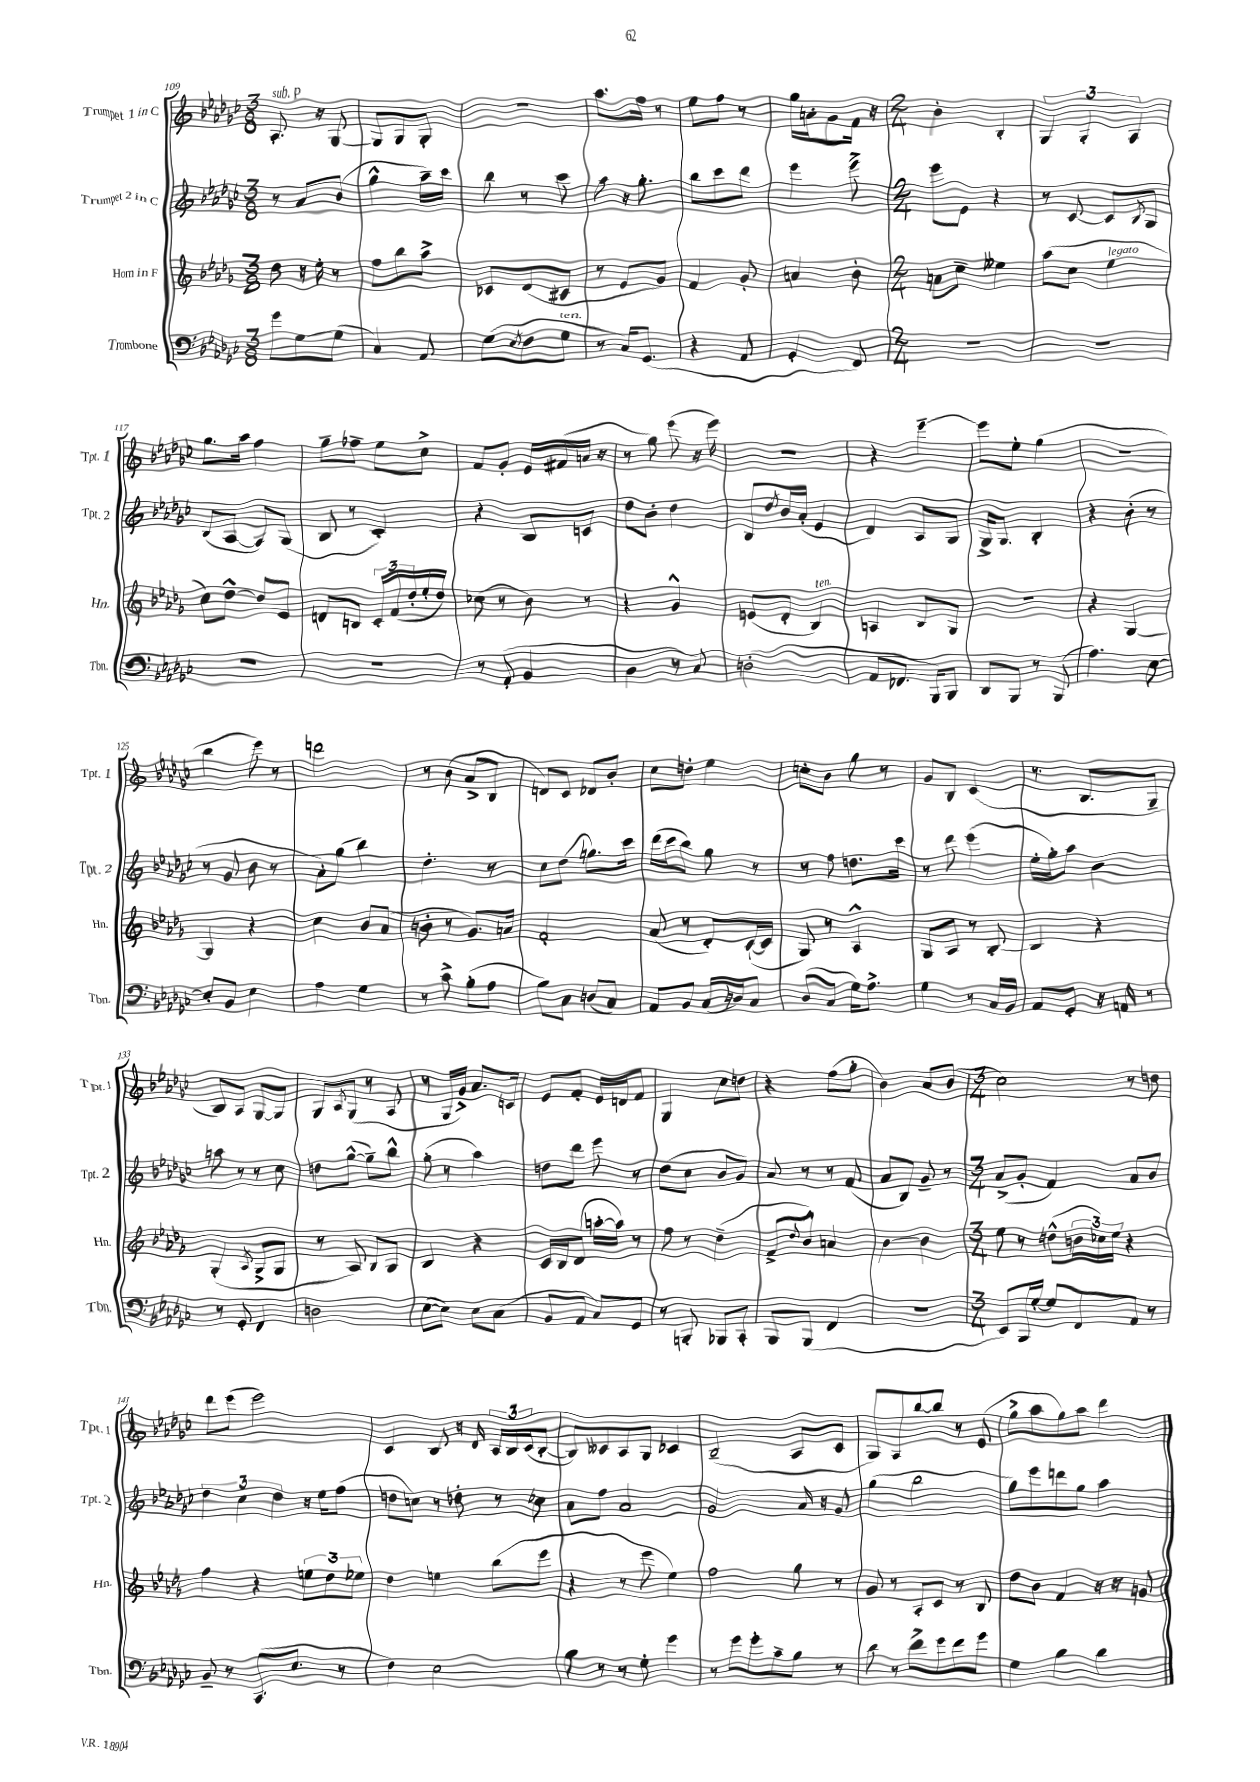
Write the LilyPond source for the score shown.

<<
\new StaffGroup <<
\new Staff = "s0" \with { instrumentName = "Trumpet 1 in C" shortInstrumentName = "Tpt. 1" } {
    \clef treble \key ges \major \numericTimeSignature \time 3/8
    aes8.-.^\markup { \italic "sub. p" } r16 ges8~ |
    ges8 ges8 ges8-. |
    R4. |
    aes''8. f''16 r8 |
    ees''8 f''8 r8 |
    ges''16 a'16-. ges'8 f'16 r16 |
    \numericTimeSignature \time 2/4 bes'4-. bes4-. |
    \tuplet 3/2 { ges4 ges4-. aes4 } |
    ges''8. aes''16 f''4 |
    ges''8-- fes''8-- ees''8 ces''8-> |
    f'8 ges'8-. ees'16 fis'16( a'16 r16 |
    r8 ges''8) ees'''8( r16 ees'''16) |
    R2 |
    r4 ees'''4~-- |
    ees'''8 ees''8-. ges''4( |
    r2 |
    bes''4 ees'''8) r8 |
    d'''2 |
    r8 bes'8( aes'8-> bes8 |
    d'8) ces'8 des'8 bes'8-. |
    ces''8 d''8-. ees''4 |
    c''8-. bes'8 ges''8 r8 |
    ges'8 bes8 ces'4( |
    r8. bes8. ges8-- |
    bes8) aes8 ges8~ ges8 |
    ges8 \acciaccatura { aes8 } ges8( r8 aes8 |
    r8 ges16 ges'16->) aes'8. c'16 |
    ees'8 f'8-. ees'16 d'16 f'8 |
    ges4 ces''8 d''8 |
    r4 f''8( ges''8-. |
    bes'4) aes'8 bes'8( |
    \numericTimeSignature \time 3/4 ces''2) r8 d''8 |
    des'''8 ees'''8( ees'''2) |
    ces'4 bes8 r16 des'16 \tuplet 3/2 { aes16 bes16 ces'16( } bes8~-. |
    bes8) ceses'8 aes8 ges8 ces'4 |
    bes2--( aes8 ces'8 |
    ges8) aes8 bes''8~ bes''8 r8 ees'8( |
    ges''8-> aes''8 ges''8) aes''8 des'''4 \bar "|." |
}
\new Staff = "s1" \with { instrumentName = "Trumpet 2 in C" shortInstrumentName = "Tpt. 2" } {
    \clef treble \key ges \major \numericTimeSignature \time 3/8
    r8 aes'8 bes'8( |
    ges''4-^ aes''16--) ces'''16 |
    bes''8 r8 ces'''8 |
    aes''8 r16 ges''8.-. |
    bes''8 ces'''8 des'''8 |
    ees'''4 ees'''8-> |
    \numericTimeSignature \time 2/4 ees'''8 ees'8 r4 |
    r8 ces'8~ ces'8 \acciaccatura { bes8 } ges8 |
    bes8( aes8~ aes8) ges8( |
    bes8 r8 ces'4-.) |
    r4 bes8 c'8 |
    des''8 bes'8-. des''4 |
    bes8 \acciaccatura { des''8 } bes'16 aes'16-.( ees'4 |
    des'4) aes8 ges8 |
    ges16-> ges8. bes4-. |
    r4 bes'8-.( r8 |
    r8 ges'8 bes'8 r8 |
    aes'8-.) ges''8( bes''4) |
    des''4.-. r8 |
    ces''8 des''8( g''8.) ces'''16 |
    des'''16( ces'''16 bes''8) ges''8 r8 |
    r8 f''8 d''8. ces'''16 |
    r8 des'''8 ees'''4( |
    ees''16-. ges''16-.) aes''8 bes'4 |
    a''8 r8 r8 ces''8 |
    d''8 ges''8~-^( ges''8--) bes''8-^ |
    ges''8-.( r8 aes''4) |
    d''8 des'''8 ees'''8 r8 |
    des''8( ces''8 bes'8 ges'8) |
    aes'8 r8 r8 f'8( |
    aes'8 bes8) ges'8-- r8 |
    \numericTimeSignature \time 3/4 aes'8->( ges'8-. f'4) aes'8 bes'8 |
    \tuplet 3/2 { des''4 ces''4 des''4 } r16 ees''16 f''8( |
    d''8 c''8) r8 des''8-. r8 ces''8 |
    aes'8 f''8 aes'2 |
    ges'2 aes'16 r16 ges'8 |
    ges''4( bes''2 |
    ges''8) ees'''8 d'''8 ges''8 aes''4 \bar "|." |
}
\new Staff = "s2" \with { instrumentName = "Horn in F" shortInstrumentName = "Hn." } {
    \clef treble \key des \major \numericTimeSignature \time 3/8
    des''8 r16 ees''16-. r8 |
    f''8 bes''8 aes''8-> |
    ces'8 des'8( cis'8 |
    r8 ees'8 ges'8) |
    f'4 ges'8-. |
    a'4 bes'8-. |
    \numericTimeSignature \time 2/4 a'8 c''8-- eeses''4 |
    aes''8( c''8 ees''4^\markup { \italic "legato" } |
    c''8) des''8~-^ des''8 ees'8 |
    d'8 b8 \tuplet 3/2 { c'16-. f'16( des''16-. } ees''16-. des''16) |
    ces''8( r8 bes'8) r8 |
    r4 ges'4-^ |
    e'8( des'8-. bes4^\markup { \italic "ten." }) |
    a4 bes8 ges8 |
    r2 |
    r4 ges4~ |
    ges4 r4 |
    c''4 bes'8 aes'8( |
    b'8-. r8 ges'8.) a'16 |
    f'2-. |
    aes'8( r8 des'8-.) c'16~-!( c'16 |
    ges8) r8 aes4-^ |
    ges8 aes8 r8 bes8~-. |
    bes4 r4 |
    ges4-.( \acciaccatura { aes8 } ges8-> ges8 |
    r8 aes8) bes8 ges8 |
    bes4 r4 |
    c'16 bes16 des'8( a''16~-. a''16) r8 |
    f''8 r8 des''4--( |
    f'8-> \appoggiatura { des''8 } bes'8-^) a'4 |
    bes'4~ bes'4 |
    \numericTimeSignature \time 3/4 ees''8 r8 d''8-^( \tuplet 3/2 { b'16 ces''16) ees''16 } r4 |
    f''4 r4 \tuplet 3/2 { e''8 des''8 ees''8 } |
    des''4 e''4 bes''8( ees'''8 |
    r4 r8 ees'''8 ees''4) |
    f''2 ges''8 r8 |
    ges'8 r8 aes8-. c'8 r8 bes8 |
    des''8 bes'8 f'4 r16 r16 g'8 \bar "|." |
}
\new Staff = "s3" \with { instrumentName = "Trombone" shortInstrumentName = "Tbn." } {
    \clef bass \key ges \major \numericTimeSignature \time 3/8
    ges'8 ges8~ ges8( |
    ces4) aes,8 |
    ges8( \acciaccatura { ees8 } f8 ges8^\markup { \italic "ten." } |
    r8 ces16) ges,8.( |
    r4 aes,8 |
    ges,4-. f,8) |
    \numericTimeSignature \time 2/4 R2 |
    R2 |
    R2 |
    R2 |
    r8 aes,8-.( bes,4 |
    des4 r8 ces8) |
    d2-.( |
    aes,8 fes,8. bes,,16) bes,,8 |
    des,8 bes,,8 r8 bes,,8( |
    aes4.) ees8~ |
    ees8-. bes,8 ees4 |
    aes4 ges4 |
    r8 ces'8-> bes8-.( aes8 |
    bes8) ces8 d8( ces8) |
    aes,8 bes,8 ces16( d16) ces8 |
    des8( ces8 ges16) aes8.-> |
    ges4 r8 ces16 bes,16 |
    aes,8 ges,8-. r16 a,16 r8 |
    r8 ges,8-. f,4 |
    d2 |
    ees8~( ees8) ees8 ces8( |
    bes,8 aes,8 ces8) ges,8 |
    r8 b,,8-. bes,,8 ces,8-. |
    bes,,8 bes,,8( f,4 |
    r2 |
    \numericTimeSignature \time 3/4 ees,8) bes,,16 ges16~-. ges8 f,8 aes,8 r8 |
    bes,8-- r8 ces,8.( ees8. r8 |
    f4) ees2 |
    bes8 r8 r8 ges8-. ges'4 |
    r8 ges'8 ges'8-. ces'8-- bes8 r8 |
    des'8 r8 f'8-> ges'8 f'8 ges'8 |
    ges4 bes4 des'4 \bar "|." |
}
>>
>>
\layout { \context { \Score currentBarNumber = #109 } }
